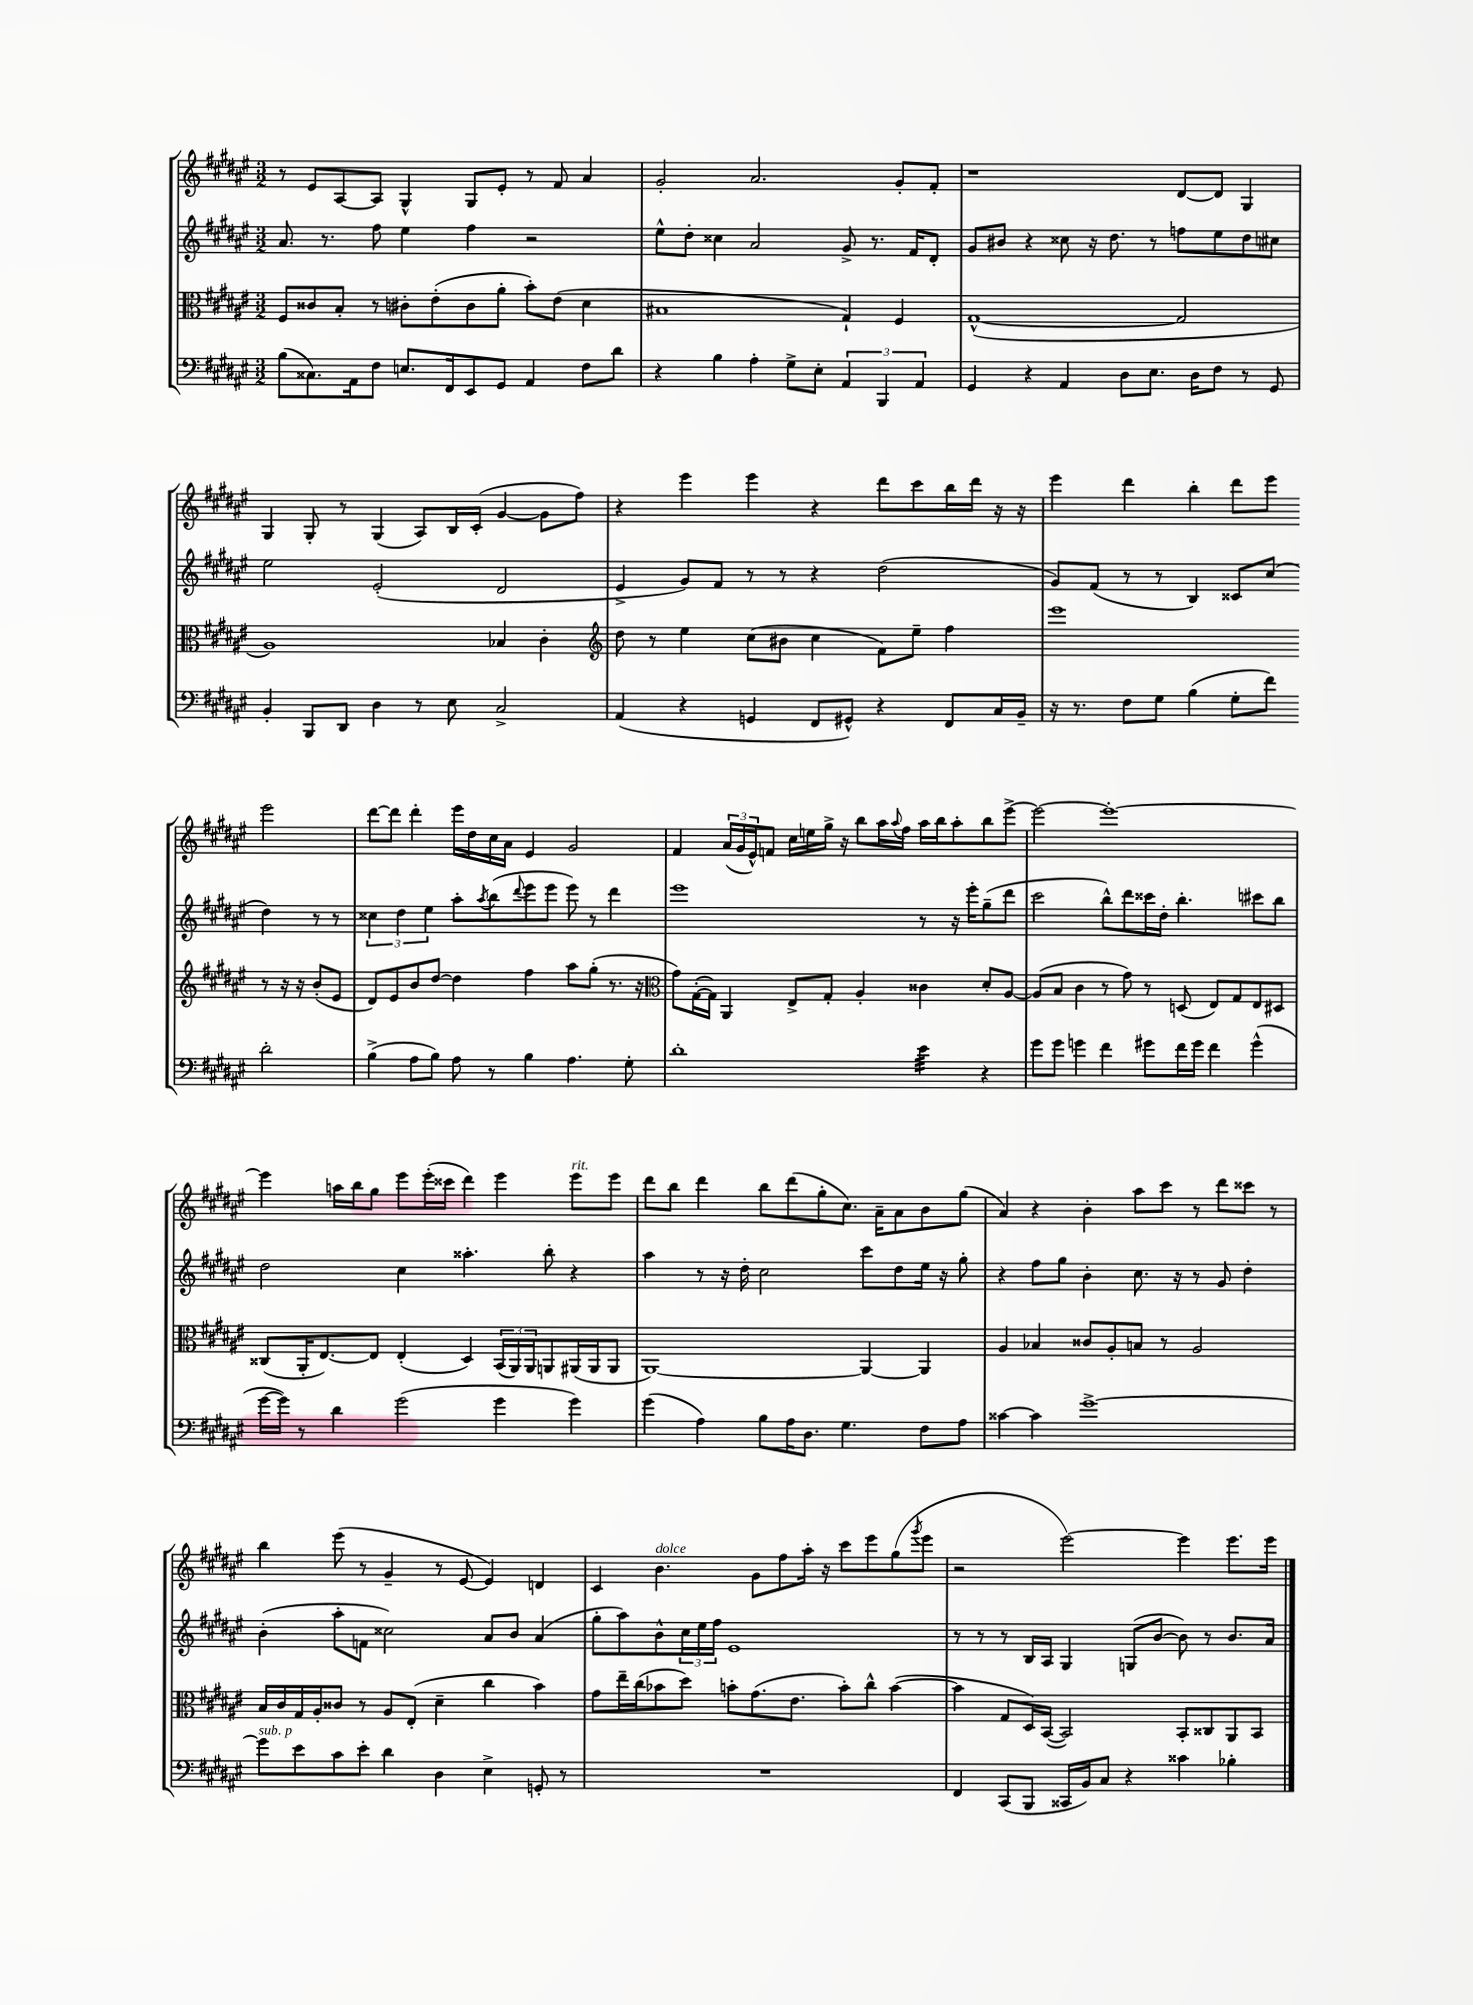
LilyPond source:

<<
\new StaffGroup <<
\new Staff = "s0" {
    \clef treble \key fis \major \numericTimeSignature \time 3/2
    r8 eis'8 ais8~ ais8 gis4-^ gis8 eis'8-. r8 fis'8 ais'4 |
    gis'2-. ais'2. gis'8-. fis'8-. |
    r1 dis'8~ dis'8 gis4 |
    gis4 gis8-. r8 gis4( ais8) b16 cis'16-.( gis'4~ gis'8 fis''8) |
    r4 eis'''4 eis'''4 r4 dis'''8 cis'''8 b''16 dis'''16 r16 r16 |
    eis'''4 dis'''4 b''4-. dis'''8 eis'''8 eis'''2 |
    dis'''8~ dis'''8 dis'''4-. eis'''16 dis''16 cis''16 ais'16 eis'4 gis'2 |
    fis'4 \tuplet 3/2 { ais'16( gis'16 eis'16-^) } f'8 cis''16 e''16 gis''16-> r16 b''8 ais''16 \appoggiatura { ais''8 } fis''16 ais''16 b''16 ais''8-. b''8 eis'''8~-> |
    eis'''2~ eis'''1~-. |
    eis'''4 a''16 b''16 gis''8 eis'''8 eis'''16-.( cisis'''16 dis'''4) eis'''4 eis'''8^\markup { \italic "rit." } eis'''8 |
    dis'''8 b''8 dis'''4 b''8 dis'''8( gis''8-. cis''8.) ais'16-- ais'8 b'8 gis''8( |
    ais'4) r4 b'4-. ais''8 cis'''8 r8 dis'''8 cisis'''8 r8 |
    b''4 eis'''8( r8 gis'4-- r8 eis'8~ eis'4) d'4 |
    cis'4 b'4.^\markup { \italic "dolce" } gis'8 fis''8 ais''16-. r16 cis'''8 eis'''8 gis''8( \acciaccatura { gis'''8 } eis'''8 |
    r2 eis'''2~) eis'''4 eis'''8. eis'''16 \bar "|." |
}
\new Staff = "s1" {
    \clef treble \key fis \major \numericTimeSignature \time 3/2
    ais'8. r8. fis''8 eis''4 fis''4 r2 |
    eis''8-^ dis''8-. cisis''4 ais'2 gis'8-> r8. fis'16 dis'8-. |
    gis'8 bis'8 r4 cisis''8 r16 dis''8. r8 f''8 eis''8 dis''8 cis''8 |
    eis''2 eis'2-.( dis'2 |
    eis'4-> gis'8) fis'8 r8 r8 r4 dis''2( |
    gis'8) fis'8( r8 r8 b4) cisis'8 cis''8( dis''4) r8 r8 |
    \tuplet 3/2 { cisis''4 dis''4 eis''4 } ais''8-. \acciaccatura { ais''8 } b''8( \appoggiatura { dis'''8 } eis'''8 eis'''8 eis'''8) r8 dis'''4 |
    eis'''1 r8 r16 eis'''16-. gis''8--( dis'''8 |
    cis'''2 b''8-^) dis'''8 cisis'''16 dis''16-. b''4.-. cis'''8 b''8 |
    dis''2 cis''4 aisis''4.-. b''8-. r4 |
    ais''4 r8 r16 dis''16-. cis''2 cis'''8 dis''8 eis''16 r16 gis''8-. |
    r4 fis''8 gis''8 b'4-. cis''8. r16 r8 gis'8 dis''4-. |
    b'4-.( ais''8-. f'8 cisis''2) ais'8 b'8 ais'4( |
    gis''8-. ais''8) b'8-^ \tuplet 3/2 { cis''16 eis''16 fis''16 } eis'1 |
    r8 r8 r8 b16 ais16 gis4 g8( b'8~ b'8) r8 b'8. ais'16 \bar "|." |
}
\new Staff = "s2" {
    \clef alto \key fis \major \numericTimeSignature \time 3/2
    fis8 cisis'8 b8-. r8 cis'8-. eis'8-.( cis'8 ais'8-. b'8-.) eis'8( dis'4 |
    bis1 gis4-!) fis4 |
    gis1~-^( gis2 |
    ais1) bes4 cis'4-. |
    \clef treble dis''8 r8 eis''4 cis''8( bis'8 cis''4 fis'8) eis''8-- fis''4 |
    eis'''1 r8 r16 r16 b'8-.( eis'8 |
    dis'8) eis'8 b'8 dis''8~ dis''4 fis''4 ais''8 gis''8-.( r8. r16 |
    \clef alto gis'8) gis16~-.( gis16) ais,4 eis8-> gis8-. ais4-. cisis'4 dis'8-. ais8~ |
    ais8( b8 cis'4 r8 gis'8) r8 d8( eis8) gis8 eis8 dis8 |
    cisis8( ais,16-. eis8.~) eis8 eis4-.( dis4) \tuplet 3/2 { b,16( ais,16) ais,16 } a,8 ais,16( ais,16 ais,8 |
    ais,1~) ais,4~ ais,4 |
    ais4 bes4 cisis'8 ais8-. b8 r8 ais2 |
    b16 cis'16 gis16 ais16-. cisis'8 r8 ais8 eis8-.( dis'4-- cis''4 b'4) |
    gis'8 eis''16-- cis''16( bes'8 dis''8) b'8-. gis'8.( eis'8. b'8-.) cis''8-^ b'4~( |
    b'4 gis8 dis16) b,16~( b,2) b,8-. cisis8 ais,8 b,8 \bar "|." |
}
\new Staff = "s3" {
    \clef bass \key fis \major \numericTimeSignature \time 3/2
    b8( cisis8.) ais,16 fis8 e8. fis,16 eis,8 gis,8 ais,4 fis8 dis'8 |
    r4 b4 ais4-. gis8-> eis8-. \tuplet 3/2 { ais,4 b,,4 ais,4 } |
    gis,4 r4 ais,4 dis8 eis8. dis16 fis8 r8 gis,8 |
    b,4-. b,,8 dis,8 dis4 r8 eis8 cis2-> |
    ais,4( r4 g,4 fis,8 gis,8-^) r4 fis,8 cis16 b,16-- |
    r16 r8. fis8 gis8 b4( gis8-. fis'8) dis'2-. |
    b4->( ais8 b8) ais8 r8 b4 ais4. gis8-. |
    dis'1-. eis'4:32 r4 |
    gis'8 gis'8 g'4 fis'4 gis'8 fis'16 gis'16 fis'4 gis'4-^( |
    gis'16~ gis'16) r8 dis'4 gis'2( gis'4 gis'4) |
    gis'4( ais4) b8 ais16 dis8. gis4. fis8 ais8 |
    cisis'4~ cisis'4 gis'1~-> |
    gis'8^\markup { \italic "sub. p" } eis'8 cis'8 eis'8-. dis'4 dis4 eis4-> g,8-. r8 |
    R1. |
    fis,4 cis,8( b,,8 cisis,16 b,16) cis8 r4 cisis'4 bes4-. \bar "|." |
}
>>
>>
\layout { \context { \Score \remove "Bar_number_engraver" } }
